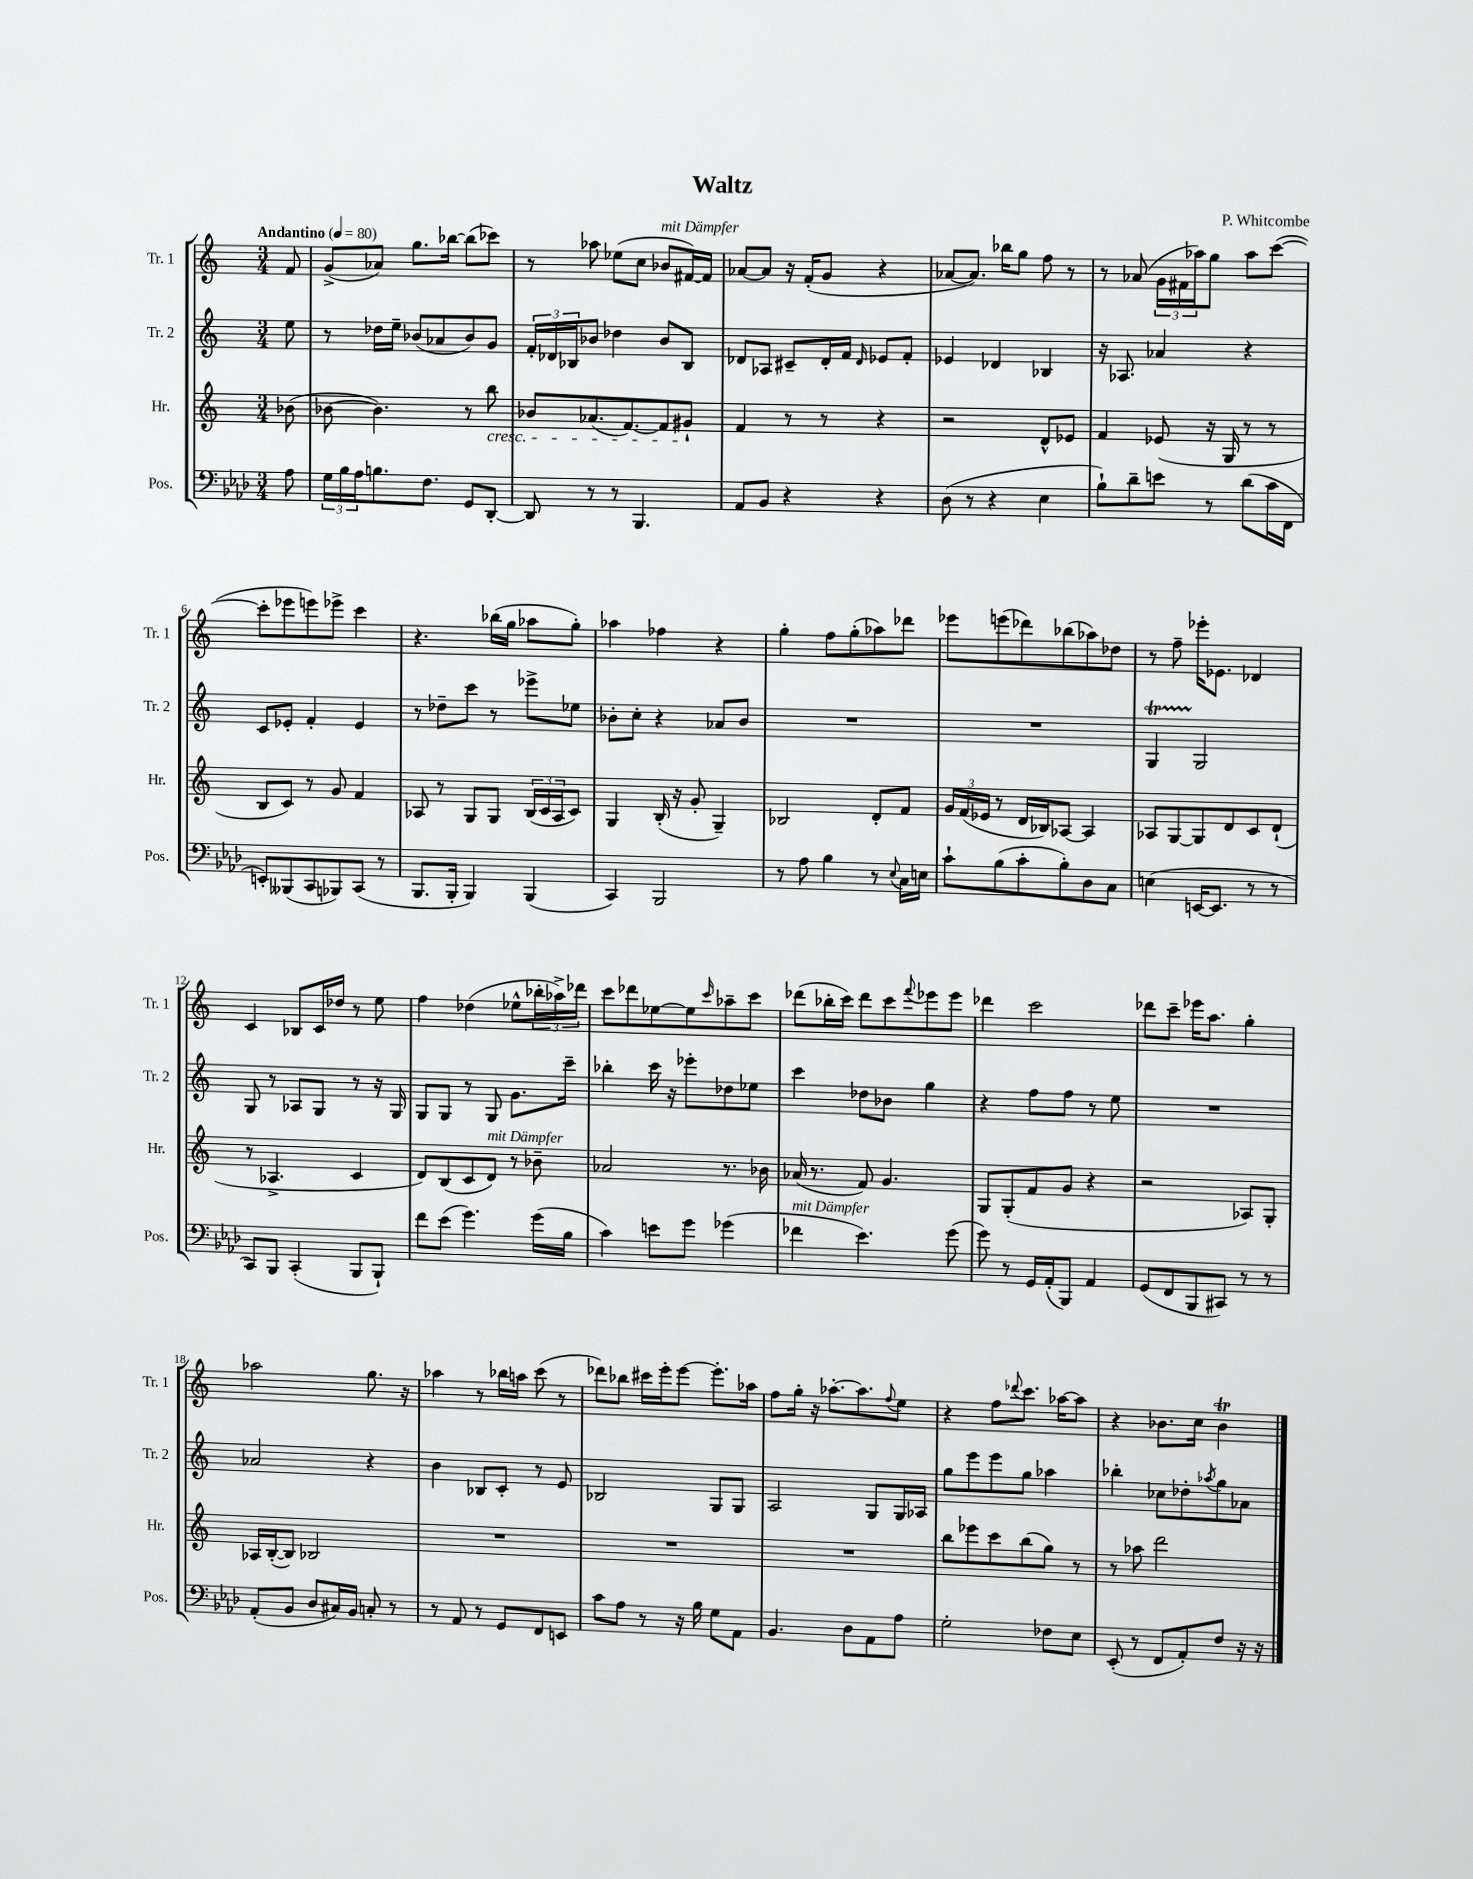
\header { title = "Waltz" composer = "P. Whitcombe" }
<<
\new StaffGroup <<
\new Staff = "s0" \with { instrumentName = "Tr. 1" shortInstrumentName = "Tr. 1" } {
    \clef treble \key c \major \numericTimeSignature \time 3/4 \partial 8 \tempo "Andantino" 4 = 80
    f'8 |
    g'8->( aes'8) g''8. bes''16~ bes''8( ces'''8) |
    r8 aes''8 ees''8( c''8 bes'8^\markup { \italic "mit Dämpfer" } fis'16~) fis'16 |
    aes'8~ aes'8 r16 f'16-.( g'8 r4 |
    aes'8~ aes'8.) bes''16 g''8 f''8 r8 |
    r8 aes'8( \tuplet 3/2 { g'16 fis'16 aes''16) } g''8 aes''8 c'''8~( |
    c'''8-. ees'''8 e'''8) ees'''8-> c'''4 |
    r4. bes''16( g''16 aes''8 g''8-.) |
    aes''4 fes''4 r4 |
    g''4-. f''8 g''8-.( aes''8) des'''8 |
    ees'''8 e'''8( des'''8) bes''8( aes''8) des''8 |
    r8 f''8-- ees'''16-. ees'8. des'4 |
    c'4 bes8 c'16 des''16 r8 e''8 |
    f''4 des''4( ees''8-^ \tuplet 3/2 { bes''16-. aes''16->) des'''16 } |
    c'''8 des'''8 ees''8~ ees''8 \grace { c'''16 } aes''8-- c'''8 |
    des'''8( bes''16-. c'''16) des'''8 c'''8 \appoggiatura { f'''8 } ees'''8 ees'''8 |
    des'''4 c'''2 |
    des'''8 c'''8-- ees'''16 a''8. g''4-. |
    aes''2 g''8. r16 |
    aes''4 r8 bes''16 a''16 c'''8( r8 |
    des'''8) bes''8 cis'''16 e'''16-. e'''8~ e'''8.-. aes''16 |
    f''8 g''16-. r16 aes''8.~-. aes''8. \appoggiatura { f''8 } e''8 |
    r4 f''8 \appoggiatura { des'''8 } c'''8. aes''16~ aes''8 |
    r4 bes'8. c''16 bes'4\trill \bar "|." |
}
\new Staff = "s1" \with { instrumentName = "Tr. 2" shortInstrumentName = "Tr. 2" } {
    \clef treble \key c \major \numericTimeSignature \time 3/4 \partial 8
    e''8 |
    r8 des''16 e''16-- bes'8( aes'8 bes'8) g'8 |
    \tuplet 3/2 { f'16-. des'16 bes16 } bes'8 des''4 bes'8 bes8 |
    des'8 aes8 cis'8-- des'16-. f'16 \grace { des'16 } ees'8 f'8-. |
    ees'4 des'4 bes4 |
    r16 aes8. aes'4 r4 |
    c'8 ees'8-. f'4-. ees'4 |
    r8 des''8-- c'''8 r8 ees'''8-> ees''8 |
    bes'8-. c''8-. r4 aes'8 bes'8 |
    R2. |
    R2. |
    g4\startTrillSpan g2\stopTrillSpan |
    g8 r8 aes8 g8 r8 r16 g16 |
    g8 g8 r8 g8 g'8. c'''16-- |
    bes''4-. c'''16 r16 ees'''8-. des''8 ees''8 |
    c'''4 des''8 bes'8 g''4 |
    r4 f''8 f''8 r8 e''8 |
    R2. |
    aes'2 r4 |
    b'4 bes8 c'8-. r8 e'8 |
    bes2 g8 g8 |
    a2 g8 g16 aes16 |
    g''8 e'''8 e'''8 g''8 aes''4 |
    bes''4-. ces''8 des''8-. \acciaccatura { aes''8 } g''8 aes'8 \bar "|." |
}
\new Staff = "s2" \with { instrumentName = "Hr." shortInstrumentName = "Hr." } {
    \clef treble \key c \major \numericTimeSignature \time 3/4 \partial 8
    bes'8( |
    bes'8~ bes'4.) r8 b''8\cresc |
    bes'8 aes'8.( f'8.~) f'8 gis'8-!\! |
    f'4 r8 r8 r4 |
    r2 d'8-^ ees'8 |
    f'4 ees'8( r16 g16 r8 r8 |
    b8 c'8) r8 g'8 f'4 |
    aes8 r8 g8 g8 \tuplet 3/2 { b16( c'16 aes16 } c'8) |
    g4 b16-.( r16 g'8-. g4--) |
    bes2 d'8-. f'8 |
    \tuplet 3/2 { g'16 f'16( ees'16 } r8 d'16 bes16) aes8~ aes4 |
    aes8 g8~ g8 d'8 c'8 d'8-!( |
    r8 aes4.-> c'4 |
    d'8) b8( c'8 d'8^\markup { \italic "mit Dämpfer" }) r8 bes'8-- |
    aes'2 r8. bes'16 |
    aes'16( r8. f'8) g'4. |
    g8 g8-.( f'8 g'8 r4 |
    r2 aes8) g8-. |
    aes16 b16~-.( b8) bes2 |
    R2. |
    R2. |
    R2. |
    b''8 ees'''8 c'''8 b''8( g''8) r8 |
    r8 aes''8 d'''2 \bar "|." |
}
\new Staff = "s3" \with { instrumentName = "Pos." shortInstrumentName = "Pos." } {
    \clef bass \key aes \major \numericTimeSignature \time 3/4 \partial 8
    aes8 |
    \tuplet 3/2 { g16 bes16 aes16 } b8. f8. g,8 des,8~-. |
    des,8 r8 r8 bes,,4. |
    aes,8 bes,8 r4 r4 |
    des8( r8 r4 ees4 |
    bes8-!) des'8-- e'8 r8 des'8( c'16 f,16 |
    e,8-.) beses,,8( c,8 bes,,8) c,8( r8 |
    bes,,8. bes,,16-. bes,,4) bes,,4( |
    c,4) bes,,2 |
    r8 aes8 bes4 r8 \appoggiatura { ees8 } c16 e16 |
    c'8-! bes8( c'8-. bes8-.) des8 c8 |
    e4( e,16~ e,8. r8 r8 |
    c,8) bes,,8 c,4-.( bes,,8 bes,,8-!) |
    f'8 ees'8( g'4.) g'16( bes16 |
    c'4) e'8 g'8 ges'4( |
    fes'4^\markup { \italic "mit Dämpfer" } ees'4.) g'8( |
    g'8) r8 g,16 aes,16-.( bes,,8) aes,4 |
    g,8( f,8 bes,,8 cis,8) r8 r8 |
    aes,8-.( bes,8 des8 cis16) bes,16 c8-. r8 |
    r8 aes,8 r8 g,8 f,8 e,8 |
    c'8 aes8 r8 r16 bes16 g8 aes,8 |
    bes,4. des8 aes,8 aes8 |
    g2-. fes8 ees8 |
    ees,8-.( r8 f,8 aes,8-.) f8 r16 r16 \bar "|." |
}
>>
>>
